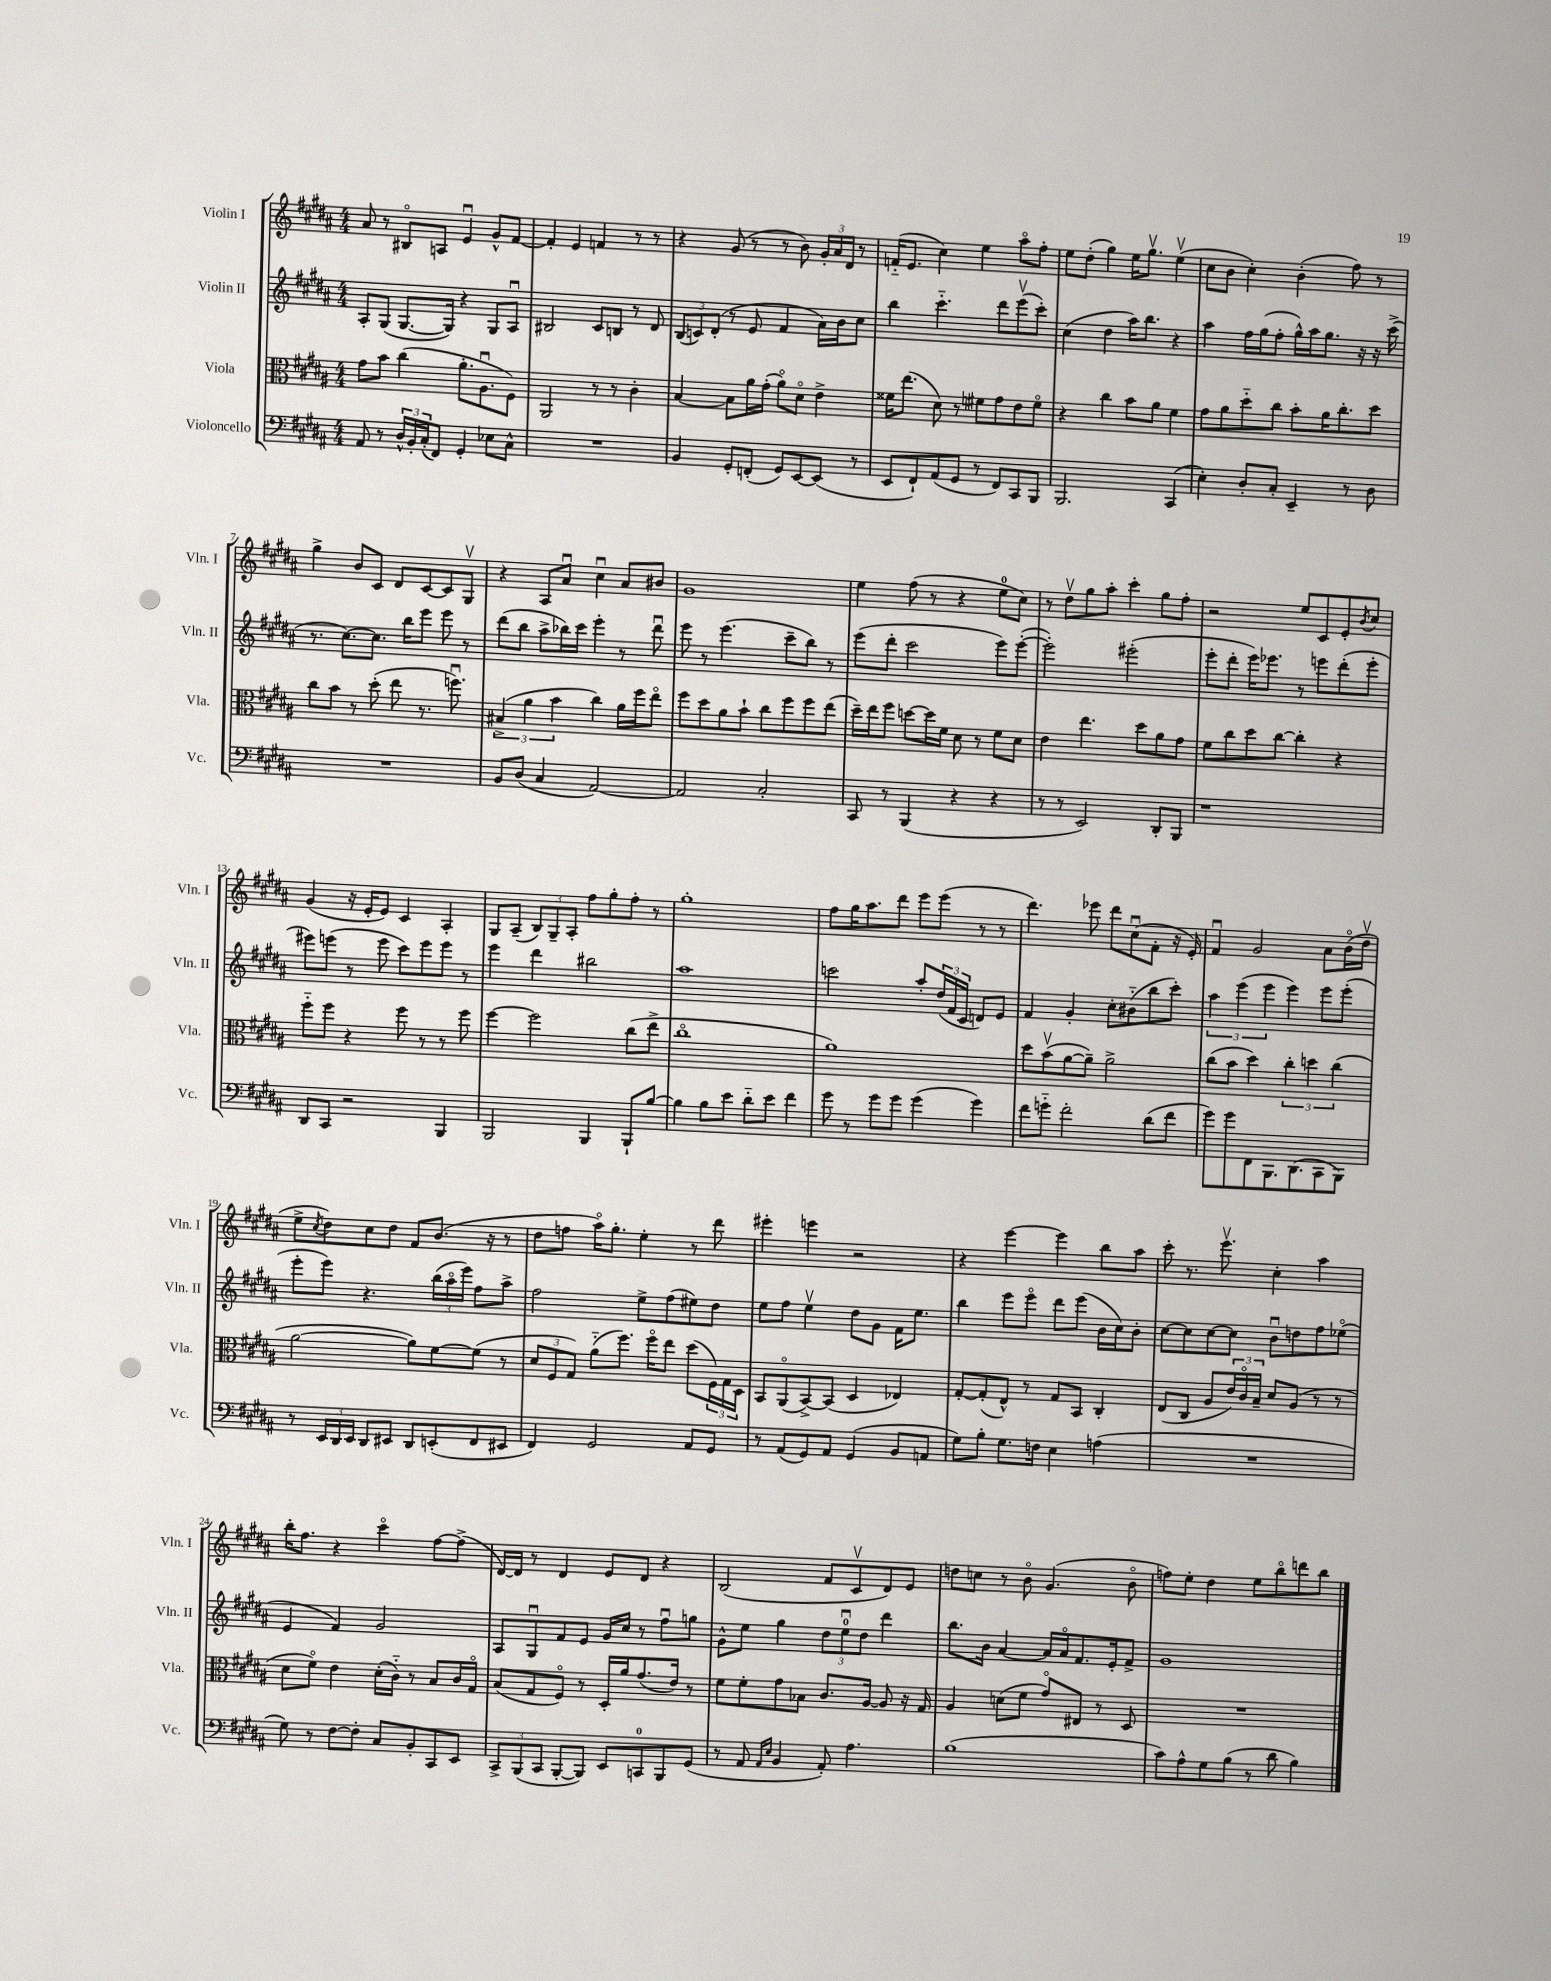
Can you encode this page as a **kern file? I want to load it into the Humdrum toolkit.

**kern	**kern	**kern	**kern
*staff4	*staff3	*staff2	*staff1
*clefF4	*clefC3	*clefG2	*clefG2
*k[f#c#g#d#a#]	*k[f#c#g#d#a#]	*k[f#c#g#d#a#]	*k[f#c#g#d#a#]
*M4/4	*M4/4	*M4/4	*M4/4
8AA#	8g#	8A#'	8a#
8r	8b	(8G#	8r
24D#^^	(4cc#	[8.G#	8B#o
24BB'	.	.	.
(24C#'	.	.	.
8FF#)	.	.	8A
.	.	16G#])	.
4GG#'	8.a#'	4r	4eu
.	8.A#u	.	.
8E-	.	8G#	8g#^^
8C#^^	8F#)	8A#u	[8f#
=	=	=	=
1r	2AA#	2B#	4f#']
.	.	.	4e
.	8r	8c#	4f
.	8r	8B	.
.	4c#'	8r	8r
.	.	8d#	8r
=	=	=	=
4BB	[4B	(12B	4r
.	.	12c)	.
.	.	(12d#'	.
8GG#'	8B]	8r	(8g#
(8FF'	16a#	8e	8r
.	(16g#'	.	.
8GG#)	8a#o)	4f#	8r
[8EE	8d#o	.	8b)
(8EE]	4e^	16a#)	24g#'
.	.	.	24a#
.	.	16b	.
.	.	.	24d#
8r	.	8cc#	8r
=	=	=	=
8EE	16f##	4bb	(16f'~
.	(8.ee	.	8.e
8FF#`)	.	.	.
(8AA#	8d#)	4.ccc#'~	4cc#)
8GG#	8r	.	.
8r	8f#	.	4ee
8FF#)	8g#	8ddd#	.
8CC#	8e	(8eeev	8aa#o
8BBB	8f#o	8ccc#')	8ff#'
=	=	=	=
2.BBB	4r	(4cc#	8ee
.	.	.	(8dd#'
.	4cc#	4dd#	4gg#)
.	8b	16aa#)	16ee
.	.	8.bb	8.gg#v
.	8a#	.	.
(4CC#	4f#	4r	(4eev
=	=	=	=
4E')	8g#	4aa#	8cc#
.	8a#	.	8b
8D#'	8dd#'~	16ff#	4cc#')
.	.	(16gg#	.
8C#'	8cc#	8ff#'	.
4EE~	8b'	16gg#^^)	(4b'
.	.	16aa#	.
.	16a#	8.gg#	.
.	8.cc#'	.	.
8r	.	.	8ff#)
.	.	16r	.
8D#	8dd#	16r	8r
.	.	(16ccc#^	.
=	=	=	=
1r	8cc#	8.r	4gg#^
.	8b	.	.
.	.	[8.cc#)	.
.	8r	.	8b
.	(8dd#'	8.cc#]	8c#
.	8ee	.	8d#
.	.	16bb	.
.	8.r	8eee	[8c#
.	.	8eee	8c#]
.	8.ffu)	.	.
.	.	8r	8G#v
=	=	=	=
8BB	(6B#^	(8ddd#	4r
(8D#	.	8bb	.
.	6a#	.	.
4C#	.	8aa#^	8A#
.	6b	.	.
.	.	16bb-)	8a#u
.	.	16ccc#	.
[2AA#)	4cc#)	4eee'	4cc#u
.	16a#	8r	8a#
.	16ff#	.	.
.	8eeo	8ddd#u	8b#
=	=	=	=
2AA#]	8ff#	8eee	1g#
.	8dd#	8r	.
.	8a#	(4.eee	.
.	8b`	.	.
2C#'	8cc#	.	.
.	8ff#	8ccc#~	.
.	8ff#	8bb)	.
.	(8ee	8r	.
=	=	=	=
8CC#	16dd#~)	(8eee	4ee
.	16ee	.	.
8r	8ff#	8ddd#'	.
(4BBB	[8dd	2ccc#	(8ff#
.	16dd]	.	8r
.	16f#	.	.
4r	8d#	.	4r
.	8r	.	.
4r	8f#	8eee)	8ee
.	8d#	([8eee'	8cc#)
=	=	=	=
8r	4e	2eee'])	8r
8r	.	.	8dd#v
2EE)	4.ee	.	8gg#
.	.	.	8aa#'
.	.	(2eee#'	4ccc#'
.	8dd#	.	.
8DD#'	8a#	.	8gg#
8BBB	8g#	.	8ff#'
=	=	=	=
1r	8f#	8eee'	2r
.	8cc#	8ddd#'	.
.	8dd#	16eee)	.
.	.	8.eee-	.
.	[8cc#	.	.
.	4cc#']	8r	8ee
.	.	8eee	8c#
.	4r	(8ddd#'	8e'
.	.	.	8qb
.	.	8eee'	8cc#
=	=	=	=
8DD#	8ff#'~	8eee#)	(4g#
8CC#	8ff#	(8eee	.
2r	4r	8r	16r
.	.	.	16e'
.	.	8eee	8e)
.	8ff#	8ccc#)	4c#
.	8r	8eee	.
4BBB	8r	8eee	4A#'
.	8ff#	8r	.
=	=	=	=
2BBB	[4ff#	4eee	8G#
.	.	.	(8A#~
.	2ff#]	4ddd#	12B)
.	.	.	12G#~
.	.	.	12A#'
4BBB	.	2bb#	8ff#
.	.	.	8gg#'
8BBB`	(8cc#	.	8ff#'
[8B	8ee^	.	8r
=	=	=	=
4B]	1cc#o	1aa#	1gg#'
8B	.	.	.
8e	.	.	.
8d#'~	.	.	.
8e	.	.	.
4f#	.	.	.
=	=	=	=
8g#	1a#)	2ccc	8ff#
8r	.	.	16gg#
.	.	.	8.aa#
8g#	.	.	.
8g#	.	.	8ddd#
(4g#	.	8aa#'	8eee
.	.	(24dd#	(8eee
.	.	24f#	.
.	.	24c#	.
4g#)	.	8d)	8r
.	.	8e	8r
=	=	=	=
8f#	8dd#	4f#	4.ddd#)
8g'~	(8bv	.	.
2f#'	[8a#	4g#'	.
.	8a#~])	.	8eee-
.	2a#^	8cc#'	8ddd#
.	.	(8b#'~	(8cc#u
(8d#	.	8bb	8f#'
8f#	.	8ccc#')	16r
.	.	.	16e')
=	=	=	=
8g#)	(8cc#	6aa#	4f#u
8g#	8b	.	.
.	.	(6eee	.
8FF#	4dd#)	.	2g#
.	.	6eee	.
8.BBB	.	.	.
.	6cc#'	4eee)	.
(8.DD#	.	.	.
.	6dd	.	.
8CC#	.	8eee	8a#
.	(6cc#	.	.
8BBB)	.	(8eee'	(16bo
.	.	.	16dd#v
=	=	=	=
8r	[2a#	8eee'	8ee^
.	.	.	8qcc#
24EE	.	8eee)	8dd#)
24DD#	.	.	.
24EE	.	.	.
8DD#	.	4.r	8cc#
8EE#	.	.	8dd#
8DD#	8a#])	.	8f#
(8EE'	[8f#	(24bb	(8.b
.	.	24aa#o	.
.	.	24eee)	.
8FF#	(8f#]	8ff#	.
.	.	.	16r
8EE#	8r	8aa#^	8r
=	=	=	=
4FF#)	12d#	2ff#	8dd#
.	12F#	.	.
.	.	.	8ff
.	12G#)	.	.
2GG#	(8a#'~	.	16aa#o)
.	.	.	8.gg#'
.	8.ff#)	.	.
.	.	8ee^	4ee'
.	16ff#o	.	.
.	8ee	(8ff#	.
8AA#	(8dd#	8ee#)	8r
8GG#	24F#)	8dd#	8ddd#
.	24G#	.	.
.	24D#	.	.
=	=	=	=
8r	8BB	8ee	4eee#'
(8AA#	(8AA#o	8ff#	.
8GG#)	[8BB^)	4eev	4eee
8AA#	(8BB]	.	.
(4GG#	4D#	8dd#	2r
.	.	8g#	.
8BB	4E-)	16f#	.
.	.	8.ee	.
8AA	.	.	.
=	=	=	=
8G#)	[8G#'	4bb	4r
8B'	(8G#']	.	.
8.G#	8E^^)	8eee	[4eee
.	8r	8eeeo	.
16F	.	.	.
4E	8G#	8ddd#	4eee]
.	8BB	(8eee	.
(4A	4C#'	16b	8bb
.	.	16cc#)	.
.	.	8b'	8aa#
=	=	=	=
1r	(8E	[8cc#	8ccc#'
.	8C#	8cc#]	8.r
.	8A#	[8cc#	.
.	.	.	8.eeev
.	24e)	8cc#]	.
.	24c#o	.	.
.	24B~	.	.
.	8d#	8bu	4cc#'
.	(8A#	8dd	.
.	8r	8ff#	4aa#
.	8r	(8ee-o	.
=	=	=	=
8G#)	8d#	4e	16bb'
.	.	.	8.ff#
8r	8f#o)	.	.
[8F#	4e	4f#)	4r
8F#']	.	.	.
8C#	(16d#'	2g#	4ccc#o
.	16c#'~)	.	.
8BB'	8r	.	.
8CC#	8B	.	[8ff#
8EE	16c#	.	(8ff#^]
.	16G#o	.	.
=	=	=	=
12CC#^	(8B	8A#	[16d#)
.	.	.	16d#]
(12BBB	.	.	.
.	8G#	8G#u	8r
12CC#	.	.	.
[8BBB'	8F#o)	8f#	4d#
8BBB])	8r	8e	.
8EE	16D#'	16g#	8e
.	16a#	16cc#	.
8CC	(8.g#	8r	8d#
8BBB	.	8ff#u	4r
.	16e)	.	.
(8GG#	8r	8gg	.
=	=	=	=
8r	8f#	8g#^^	(2B
8AA#	8f#'	8ee	.
16qqAA#	.	.	.
16qqE	.	.	.
4BB	8g#	4gg#	.
.	8B-	.	.
8AA#')	8.c#	12dd#	8f#
.	.	12eeu	.
4.A#	.	.	8c#v
.	.	12dd#	.
.	[16A#	.	.
.	8A#]	4ddd#	8d#)
.	16r	.	8e
.	16G#	.	.
=	=	=	=
(1B	4A#	8.bb	8dd
.	.	.	8cc
.	.	16b	.
.	(8d	[4a#	8r
.	8f#	.	8bo
.	8g#o)	16a#]	(4.g#
.	.	16a#o	.
.	8E#	8.f#	.
.	8r	.	.
.	.	16e'	.
.	8D#	8f#^	8bo
=	=	=	=
8c#)	1r	1g#	8ff)
8A#^^	.	.	8ee'
8G#	.	.	4dd#
(8B	.	.	.
8r	.	.	8ee
8d#	.	.	8bbo
4B)	.	.	8ddd
.	.	.	8bb
==	==	==	==
*-	*-	*-	*-
